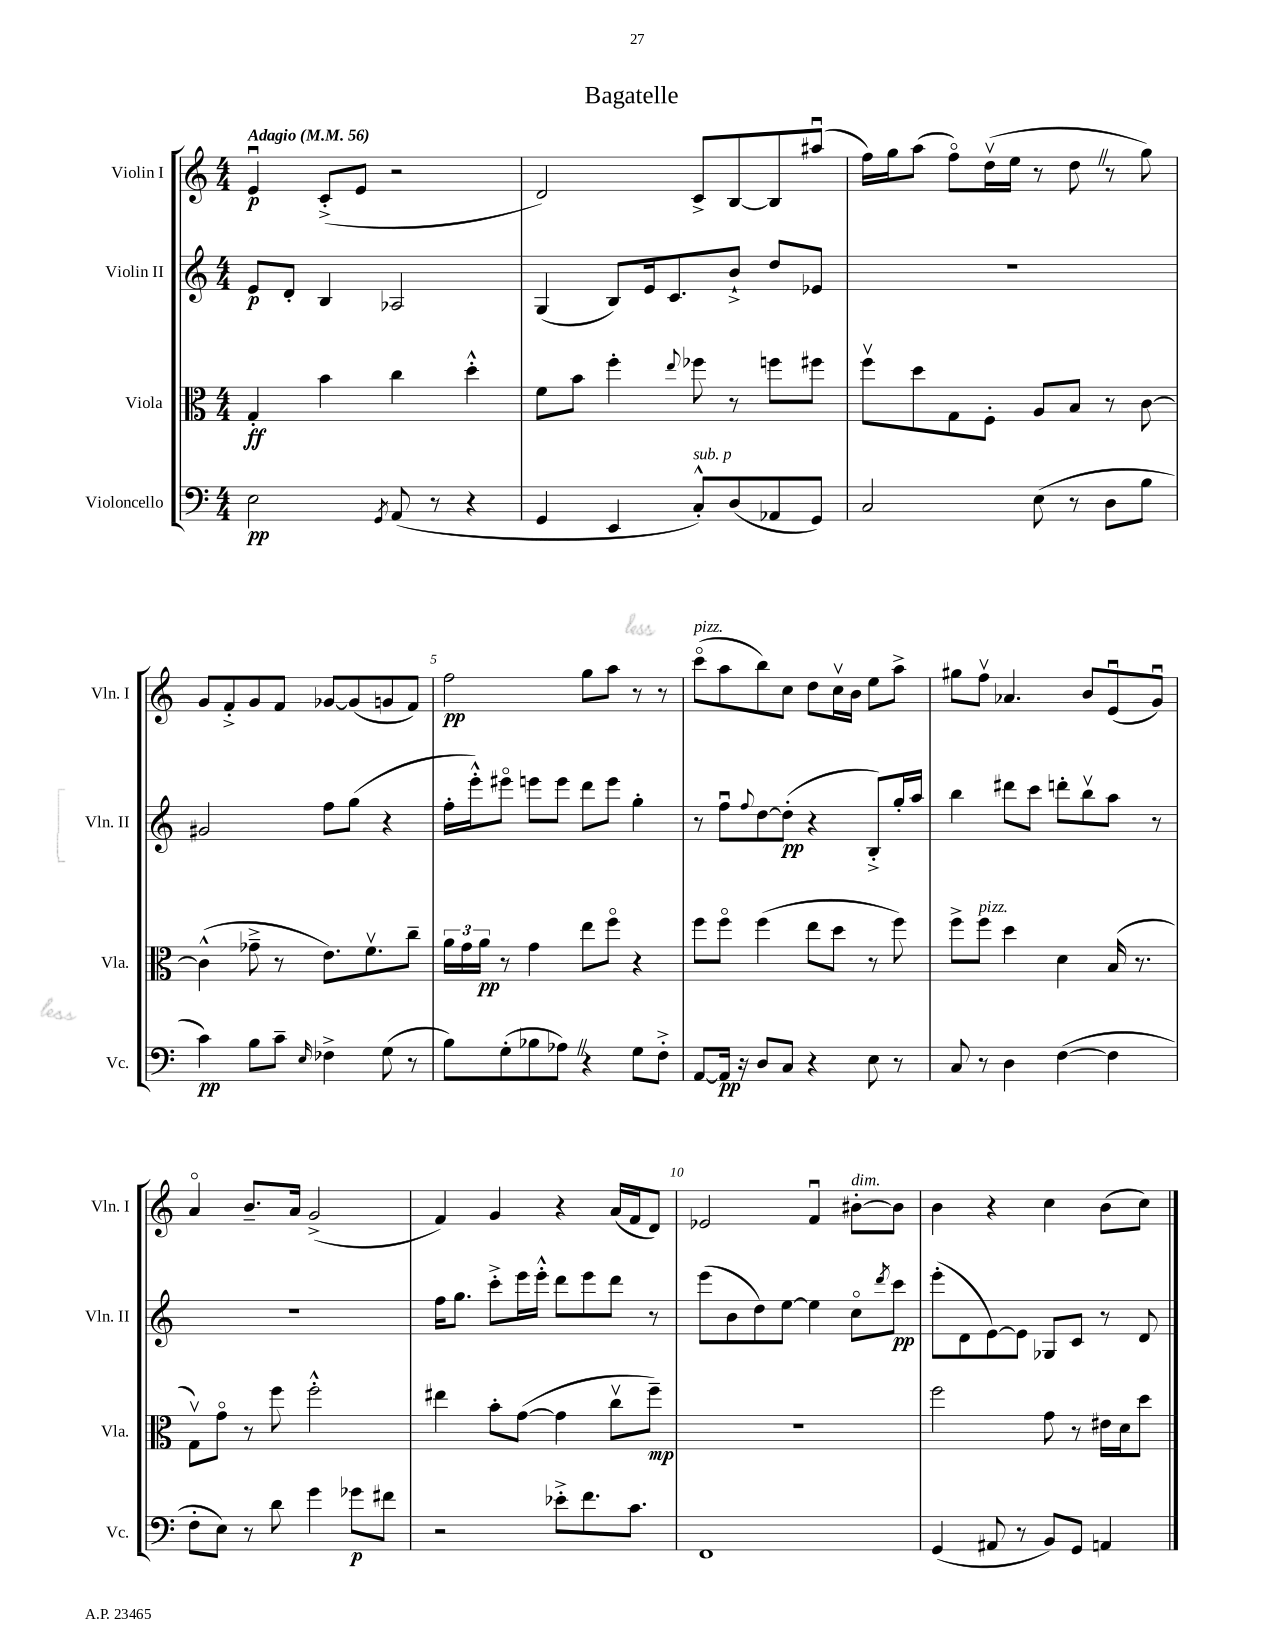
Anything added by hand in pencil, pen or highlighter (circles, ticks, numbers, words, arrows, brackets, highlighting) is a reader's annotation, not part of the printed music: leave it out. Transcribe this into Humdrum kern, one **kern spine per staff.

**kern	**kern	**kern	**kern
*staff4	*staff3	*staff2	*staff1
*clefF4	*clefC3	*clefG2	*clefG2
*k[]	*k[]	*k[]	*k[]
*M4/4	*M4/4	*M4/4	*M4/4
*MM56	*MM56	*MM56	*MM56
2E	4G'	8e	4eu
.	.	8d'	.
.	4b	4B	(8c'^
.	.	.	8e
8qGG	.	.	.
(8AA	4cc	2A-	2r
8r	.	.	.
4r	4dd'^^	.	.
=	=	=	=
4GG	8f	(4G	2d)
.	8b	.	.
4EE	4ff'	8B)	.
.	.	16e	.
.	.	8.c	.
.	8qqee	.	.
8C'^^)	8ff-	.	8c^
(8D	8r	8b`^	[8B
8AA-	8ff	8dd	8B]
8GG)	8ff#	8e-	(8aa#u
=	=	=	=
2C	8ffv	1r	16ff)
.	.	.	16gg
.	8dd	.	(8aa
.	8G	.	8ffo)
.	8F'	.	(16ddv
.	.	.	16ee
(8E	8A	.	8r
8r	8B	.	8dd
8D	8r	.	8r
8B	[8c	.	8gg)
=	=	=	=
4c)	(4c^^]	2g#	8g
.	.	.	8f'^
8B	8g-~^	.	8g
8c~	8r	.	8f
16qqE	.	.	.
4F-^	8.e)	8ff	[8g-
.	.	(8gg	(8g-]
.	8.fv	.	.
(8G	.	4r	8g
8r	8cc~	.	8f)
=	=	=	=
8B)	24a	16ff'	2ff
.	24g	.	.
.	.	16eee'^^)	.
.	24a	.	.
(8G'	8r	8eee#o	.
8B-	4g	8eee	.
8A-)	.	8eee	.
4r	8ee	8ddd	8gg
.	8ffo	8eee	8aa
8G	4r	4gg'	8r
8F'^	.	.	8r
=	=	=	=
[8AA	8ff	8r	(8ccco
16AA]	8ffo	8ffu	8aa
16r	.	.	.
.	.	8qqff	.
8D	(4ff	[8dd	8bb)
8C	.	(8dd']	8cc
4r	8ee	4r	8dd
.	8dd	.	16ccv
.	.	.	16b
8E	8r	8B'^)	8ee
8r	8ff)	16gg'	8aa^
.	.	16aa	.
=	=	=	=
8C	8ff^	4bb	8gg#
8r	8ff	.	8ffv
4D	4dd	8ddd#	4.a-
.	.	8ccc	.
([4F	4d	8ddd'	.
.	.	8bbv	8b
4F]	(16B	8aa	(8eu
.	8.r	.	.
.	.	8r	8gu)
=	=	=	=
8F'	8Gv)	1r	4ao
8E)	8go	.	.
8r	8r	.	8.b~
8d	8ff	.	.
.	.	.	16a
4g	2ff'^^	.	(2g^
8g-	.	.	.
8f#	.	.	.
=	=	=	=
2r	4ee#	16ff	4f)
.	.	8.gg	.
.	8b'	8ccc'^	4g
.	([8g	16eee	.
.	.	16eee'^^	.
8e-'^	4g]	8ddd	4r
8.f	.	8eee	.
.	8ccv	8ddd	(16a
8.c	.	.	16f
.	8ff~)	8r	8d)
=	=	=	=
1FF	1r	(8eee	2e-
.	.	8b	.
.	.	8dd)	.
.	.	[8ee	.
.	.	4ee]	4fu
.	.	8cco	[8b#'
.	.	8qddd	.
.	.	8ccc	8b#]
=	=	=	=
(4GG	2ff	(8eee'	4b
.	.	8d	.
8AA#	.	[8e)	4r
8r	.	8e]	.
8BB)	8g	8G-	4cc
8GG	8r	8c	.
4AA	16e#	8r	(8b
.	16d	.	.
.	8dd	8d	8cc)
==	==	==	==
*-	*-	*-	*-
